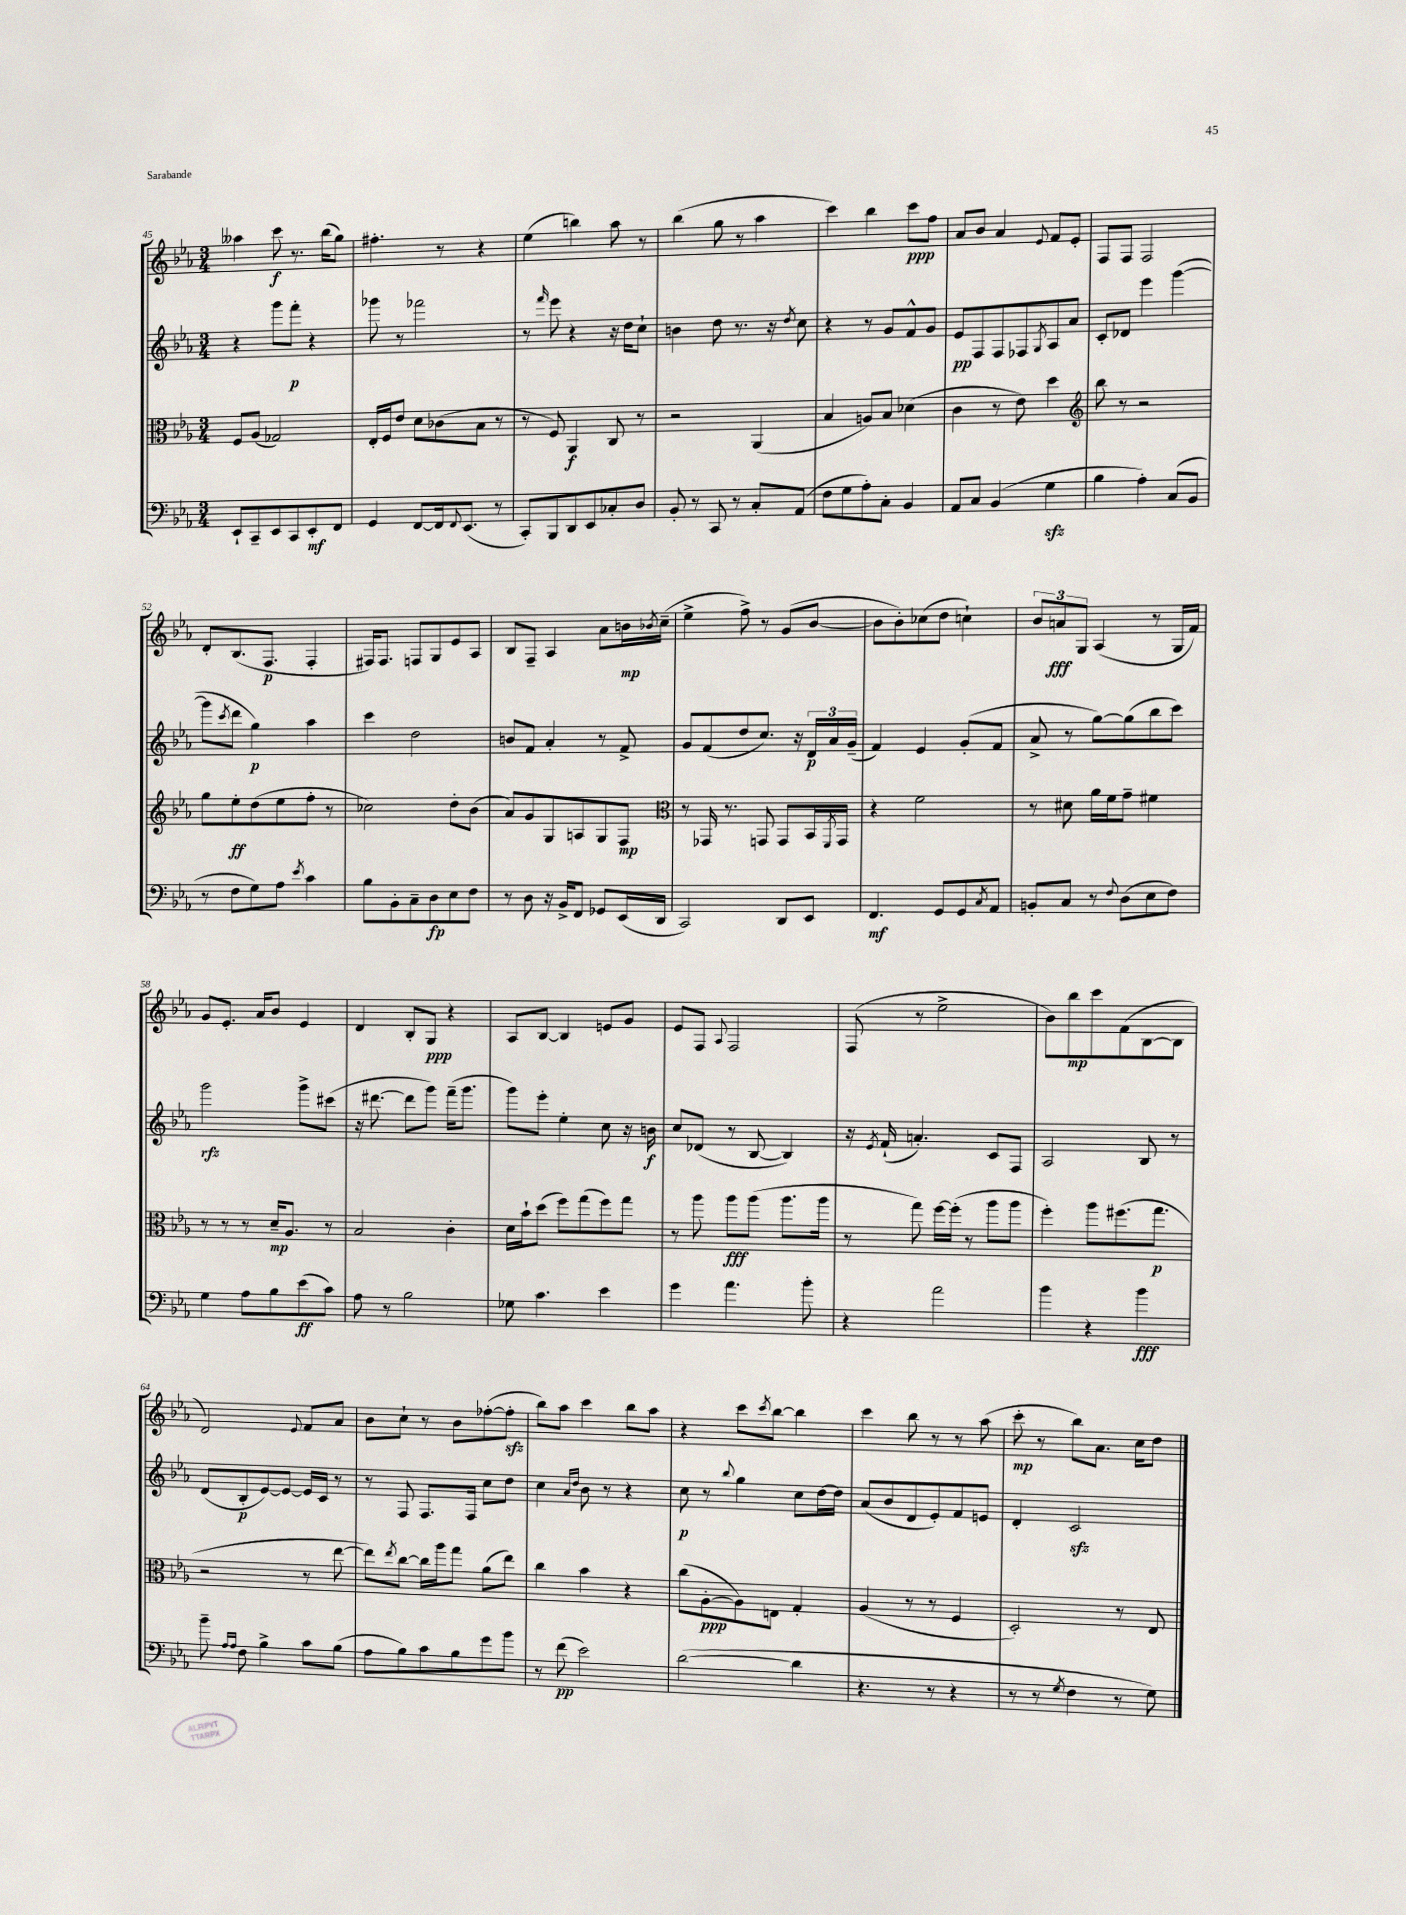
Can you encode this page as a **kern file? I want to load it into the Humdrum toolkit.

**kern	**dynam	**kern	**dynam	**kern	**dynam	**kern	**dynam
*part4	*part4	*part3	*part3	*part2	*part2	*part1	*part1
*staff4	*staff4	*staff3	*staff3	*staff2	*staff2	*staff1	*staff1
*clefF4	*	*clefC3	*	*clefG2	*	*clefG2	*
*k[b-e-a-]	*	*k[b-e-a-]	*	*k[b-e-a-]	*	*k[b-e-a-]	*
*M3/4	*	*M3/4	*	*M3/4	*	*M3/4	*
=45	=45	=45	=45	=45	=45	=45	=45
8EE-`/L	.	8F/L	.	4r	.	4aa--X\	.
8CC~/	.	(8A-/J	.	.	.	.	.
8EE-/	.	2G-X/)	.	8ggg\L	.	8ccc\	f
8CC/	.	.	.	8fff'\J	p	8.r	.
8EE-'/	mf	.	.	4r	.	.	.
.	.	.	.	.	.	(16bb-\KL	.
8FF/J	.	.	.	.	.	8gg\J)	.
=46	=46	=46	=46	=46	=46	=46	=46
4GG/	.	16E-'/LL	.	8ggg-X\	.	4.ff#X'\	.
.	.	16F/J	.	.	.	.	.
.	.	8e-/J	.	8r	.	.	.
[8FF/L	.	8d\L	.	2fff-X\	.	.	.
16FF/k]	.	(8c-X\	.	.	.	8r	.
8qqFF/	.	.	.	.	.	.	.
(8.EE-/J	.	.	.	.	.	.	.
.	.	8B-\J	.	.	.	4r	.
8r	.	8r	.	.	.	.	.
=47	=47	=47	=47	=47	=47	=47	=47
8CC'/L)	.	8r	.	8r	.	(4ee-\	.
.	.	.	.	16qqfff/	.	.	.
8BBB-/	.	8F/)	.	8eee-\	.	.	.
8DD/	.	4AA-/	f	4r	.	4bbn\)	.
8EE-/	.	.	.	.	.	.	.
8C-X'/	.	8C/	.	16r	.	8aa-\	.
.	.	.	.	16dd\KL	.	.	.
8D/J	.	8r	.	8cc`\J	.	8r	.
=48	=48	=48	=48	=48	=48	=48	=48
8BB-'/	.	2r	.	4bn\	.	(4bb-\	.
8r	.	.	.	.	.	.	.
8CC/	.	.	.	8dd\	.	8gg\	.
8r	.	.	.	8.r	.	8r	.
8C'/L	.	(4AA-/	.	.	.	4aa-\	.
.	.	.	.	16r	.	.	.
.	.	.	.	8qdd/	.	.	.
(8AA-/J	.	.	.	8cc\	.	.	.
=49	=49	=49	=49	=49	=49	=49	=49
8F\L	.	4B-/	.	4r	.	4ccc\)	.
8G\	.	.	.	.	.	.	.
8A-'\)	.	8An/L)	.	8r	.	4bb-\	.
8C'\J	.	8B-/J	.	8g/L	.	.	.
4BB-/	.	(4d-X\	.	8f^^/	.	8ccc\L	ppp
.	.	.	.	8g/J	.	8ff\J	.
=50	=50	=50	=50	=50	=50	=50	=50
8AA-/L	.	4c\	.	8e-/L	pp	8a-/L	.
8C/J	.	.	.	8F/	.	8b-/J	.
(4BB-/	.	8r	.	8F/	.	4a-/	.
.	.	8e-\)	.	8F-X/	.	.	.
.	.	.	.	8qG/	.	8qqe-/	.
4Gzz\	.	4dd\	.	8A-/	.	8f/L	.
.	.	.	.	8a-/J	.	8e-'/J	.
=51	=51	=51	=51	=51	=51	=51	=51
*	*	*clefG2	*	*	*	*	*
4B-\	.	8bb-\	.	8c'/L	.	8F/L	.
.	.	8r	.	8d-X/J	.	8F/J	.
4A-'\)	.	2r	.	4eee-\	.	2F/	.
(8C/L	.	.	.	([4ggg\	.	.	.
8BB-/J	.	.	.	.	.	.	.
!!LO:LB:g=z
=52	=52	=52	=52	=52	=52	=52	=52
8r	.	8gg\L	.	8ggg\L]	.	8d'/L	.
.	.	.	.	8qccc/	.	.	.
8F\L	.	8ee-'\	ff	8ddd\J	.	(8.B-/	.
8G\)	.	(8dd\	.	4gg\)	p	.	.
.	.	.	.	.	.	8.F/J	p
8A-\J	.	8ee-\	.	.	.	.	.
8qe-/	.	.	.	.	.	.	.
4c\	.	8ff'\J	.	4aa-\	.	4F'/	.
.	.	8r	.	.	.	.	.
=53	=53	=53	=53	=53	=53	=53	=53
8B-\L	.	2cc-X\)	.	4ccc\	.	16F#X/KL)	.
.	.	.	.	.	.	8.F#/J	.
8BB-'\	.	.	.	.	.	.	.
8C~\	.	.	.	2dd\	.	8Fn/L	.
8D\	fp	.	.	.	.	8G/	.
8E-\	.	8dd'\L	.	.	.	8e-/	.
8F\J	.	(8b-\J	.	.	.	8A-/J	.
=54	=54	=54	=54	=54	=54	=54	=54
8r	.	8a-/L)	.	8bn/L	.	8B-/L	.
8D\	.	8g/	.	8f/J	.	8F~/J	.
16r	.	8G/	.	4a-'/	.	4A-/	.
16BB-^/KL	.	.	.	.	.	.	.
8FF/J	.	8An/	.	.	.	.	.
8GG-X/L	.	8G/	.	8r	.	8a-\L	.
(16EE-/L	.	8F/J	mp	8f^/	.	16bn\L	mp
.	.	.	.	.	.	8qb-X/	.
16DD/JJ	.	.	.	.	.	(16cc~\JJ	.
=55	=55	=55	=55	=55	=55	=55	=55
*	*	*clefC3	*	*	*	*	*
2CC/)	.	8r	.	8g/L	.	4ee-^\	.
.	.	16GG-X/	.	(8f/	.	.	.
.	.	8.r	.	.	.	.	.
.	.	.	.	8dd/	.	8ff^\)	.
.	.	8GGn/	.	8.cc/J)	.	8r	.
8DD/L	.	8GG/L	.	.	.	(8g/L	.
.	.	.	.	16r	.	.	.
8EE-/J	.	16BB-/L	.	24d/LL	p	[8b-/J	.
.	.	.	.	24a-/	.	.	.
.	.	8qFF/	.	.	.	.	.
.	.	16GG/JJ	.	.	.	.	.
.	.	.	.	(24g~/JJ	.	.	.
=56	=56	=56	=56	=56	=56	=56	=56
4.FF/	mf	4r	.	4f/)	.	8b-\L]	.
.	.	.	.	.	.	8b-'\)	.
.	.	2f\	.	4e-/	.	(8cc-X\	.
8GG/L	.	.	.	.	.	8dd\J	.
8GG/	.	.	.	(8g'/L	.	4ccn`\)	.
8qC/	.	.	.	.	.	.	.
8AA-/J	.	.	.	8f/J	.	.	.
=57	=57	=57	=57	=57	=57	=57	=57
8BBn'/L	.	8r	.	8a-^/	.	12b-/L	.
.	.	.	.	.	.	12an/	fff
8C/J	.	8d#X\	.	8r	.	.	.
.	.	.	.	.	.	12G/J	.
8r	.	16a-\LL	.	[8gg\L)	.	(4A-/	.
.	.	16f\J	.	.	.	.	.
8qqF/	.	.	.	.	.	.	.
(8D\L	.	8g~\J	.	(8gg\]	.	.	.
8E-\	.	4f#X\	.	8bb-\	.	8r	.
8F\J)	.	.	.	8ccc\J)	.	16G/LL	.
.	.	.	.	.	.	16f/JJ)	.
!!LO:LB:g=z
=58	=58	=58	=58	=58	=58	=58	=58
4G\	.	8r	.	2ggg\	rfz	8g/L	.
.	.	8r	.	.	.	8.e-'/J	.
8A-\L	.	8r	.	.	.	.	.
.	.	.	.	.	.	16a-/KL	.
8B-\	.	16d~/KL	mp	.	.	8b-/J	.
.	.	8.A-/J	.	.	.	.	.
(8e-\	ff	.	.	8ggg^\L	.	4e-/	.
8c\J)	.	8r	.	(8ccc#X\J	.	.	.
=59	=59	=59	=59	=59	=59	=59	=59
8A-\	.	2B-/	.	16r	.	4d/	.
.	.	.	.	[8.ddd#X\	.	.	.
8r	.	.	.	.	.	.	.
2B-\	.	.	.	8ddd#\L]	.	8B-'/L	.
.	.	.	.	8ggg\J)	.	8G/J	ppp
.	.	4c'\	.	(16fff~\KL	.	4r	.
.	.	.	.	8.ggg\J	.	.	.
=60	=60	=60	=60	=60	=60	=60	=60
8G-X\	.	16d\LL	.	8ggg\L)	.	8A-/L	.
.	.	16b-`\J	.	.	.	.	.
4.c\	.	(8dd\J	.	8eee-'\J	.	[8B-/J	.
.	.	8ff\L)	.	4ee-'\	.	4B-/]	.
.	.	(8gg\	.	.	.	.	.
4e-\	.	8ff\)	.	8cc\	.	8en/L	.
.	.	8gg\J	.	16r	.	8g/J	.
.	.	.	.	16bn\	f	.	.
=61	=61	=61	=61	=61	=61	=61	=61
4g\	.	8r	.	8cc/L	.	8e-/L	.
.	.	8aa-\	.	(8d-X/J	.	8F/J	.
.	.	.	.	.	.	8qqA-/	.
4.a-\	.	8aa-\L	fff	8r	.	2F/	.
.	.	(8aa-\J	.	[8B-/	.	.	.
.	.	8.aa-\L	.	4B-/])	.	.	.
8b-'\	.	.	.	.	.	.	.
.	.	16aa-\Jk	.	.	.	.	.
=62	=62	=62	=62	=62	=62	=62	=62
4r	.	8r	.	16r	.	(8F/	.
.	.	.	.	8qe-/	.	.	.
.	.	.	.	(16f`/	.	.	.
.	.	8gg\)	.	4.an'/)	.	8r	.
2a-\	.	[16ff\LL	.	.	.	2ee-^\	.
.	.	(16ff'\JJ]	.	.	.	.	.
.	.	8r	.	.	.	.	.
.	.	8aa-\L	.	8c/L	.	.	.
.	.	8aa-\J	.	8F/J	.	.	.
=63	=63	=63	=63	=63	=63	=63	=63
4b-\	.	4ff'\)	.	2A-/	.	8b-\L)	.
.	.	.	.	.	.	8bb-\	mp
4r	.	8aa-\L	.	.	.	8ccc\	.
.	.	(8.ff#X\	.	.	.	(8f\	.
4b-\	fff	.	.	8B-/	.	[8B-\	.
.	.	8.gg\J	p	.	.	.	.
.	.	.	.	8r	.	8B-\J]	.
!!LO:LB:g=z
=64	=64	=64	=64	=64	=64	=64	=64
8b-~\	.	2r	.	(8d/L	.	2d/)	.
16qqA-/LL	.	.	.	.	.	.	.
16qqA-/JJ	.	.	.	.	.	.	.
8F\	.	.	.	8B-'/	p	.	.
4B-^\	.	.	.	[8e-/)	.	.	.
.	.	.	.	8e-/J_	.	.	.
.	.	.	.	.	.	8qqe-/	.
8c\L	.	8r	.	16e-/LL]	.	8f/L	.
.	.	.	.	16c/JJ	.	.	.
(8B-\J	.	[8ee-\	.	8r	.	8a-/J	.
=65	=65	=65	=65	=65	=65	=65	=65
8A-\L	.	8ee-\L])	.	8r	.	8b-\L	.
.	.	8qee-/	.	.	.	.	.
8B-\)	.	[8cc\J	.	8F/	.	8cc`\J	.
8c\	.	16cc\LL]	.	8.F/L	.	8r	.
.	.	16aa-\J	.	.	.	.	.
8B-\	.	8gg\J	.	.	.	8b-\L	.
.	.	.	.	16F/Jk	.	.	.
8g\	.	(8a-\L	.	8cc\L	.	([8ff-X'\	.
8b-\J	.	8ee-\J)	.	8dd\J	.	8ff-zz'\J]	.
=66	=66	=66	=66	=66	=66	=66	=66
8r	.	4cc\	.	4cc\	.	8bb-\L)	.
(8f\	pp	.	.	.	.	8aa-\J	.
.	.	.	.	16qqa-/LL	.	.	.
.	.	.	.	16qqdd/JJ	.	.	.
2e-\)	.	4b-\	.	8b-\	.	4ccc\	.
.	.	.	.	8r	.	.	.
.	.	4r	.	4r	.	8bb-\L	.
.	.	.	.	.	.	8aa-\J	.
=67	=67	=67	=67	=67	=67	=67	=67
([2d\	.	(8cc\L	.	8cc\	p	4r	.
.	.	[8A-'\	ppp	8r	.	.	.
.	.	.	.	8qqbb-/	.	.	.
.	.	8A-\])	.	4gg\	.	8ccc\L	.
.	.	.	.	.	.	8qccc/	.
.	.	8En\J	.	.	.	[8bb-\J	.
4d\]	.	4G'/	.	8cc\L	.	4bb-\]	.
.	.	.	.	[16dd\L	.	.	.
.	.	.	.	16dd\JJ]	.	.	.
=68	=68	=68	=68	=68	=68	=68	=68
4.r	.	(4A-/	.	(8a-/L	.	4ccc\	.
.	.	.	.	8b-/	.	.	.
.	.	8r	.	8d/	.	8bb-\	.
8r	.	8r	.	8e-'/)	.	8r	.
4r	.	4F/	.	8f/	.	8r	.
.	.	.	.	8en/J	.	(8aa-\	.
=69	=69	=69	=69	=69	=69	=69	=69
8r	.	2D'/)	.	4d'/	.	8ccc'\	mp
8r	.	.	.	.	.	8r	.
8qG/	.	.	.	.	.	.	.
4F\	.	.	.	2czz/	.	8bb-\L)	.
.	.	.	.	.	.	8.a-\J	.
8r	.	8r	.	.	.	.	.
.	.	.	.	.	.	16cc\KL	.
8G\)	.	8E-/	.	.	.	8dd\J	.
==	==	==	==	==	==	==	==
*-	*-	*-	*-	*-	*-	*-	*-
